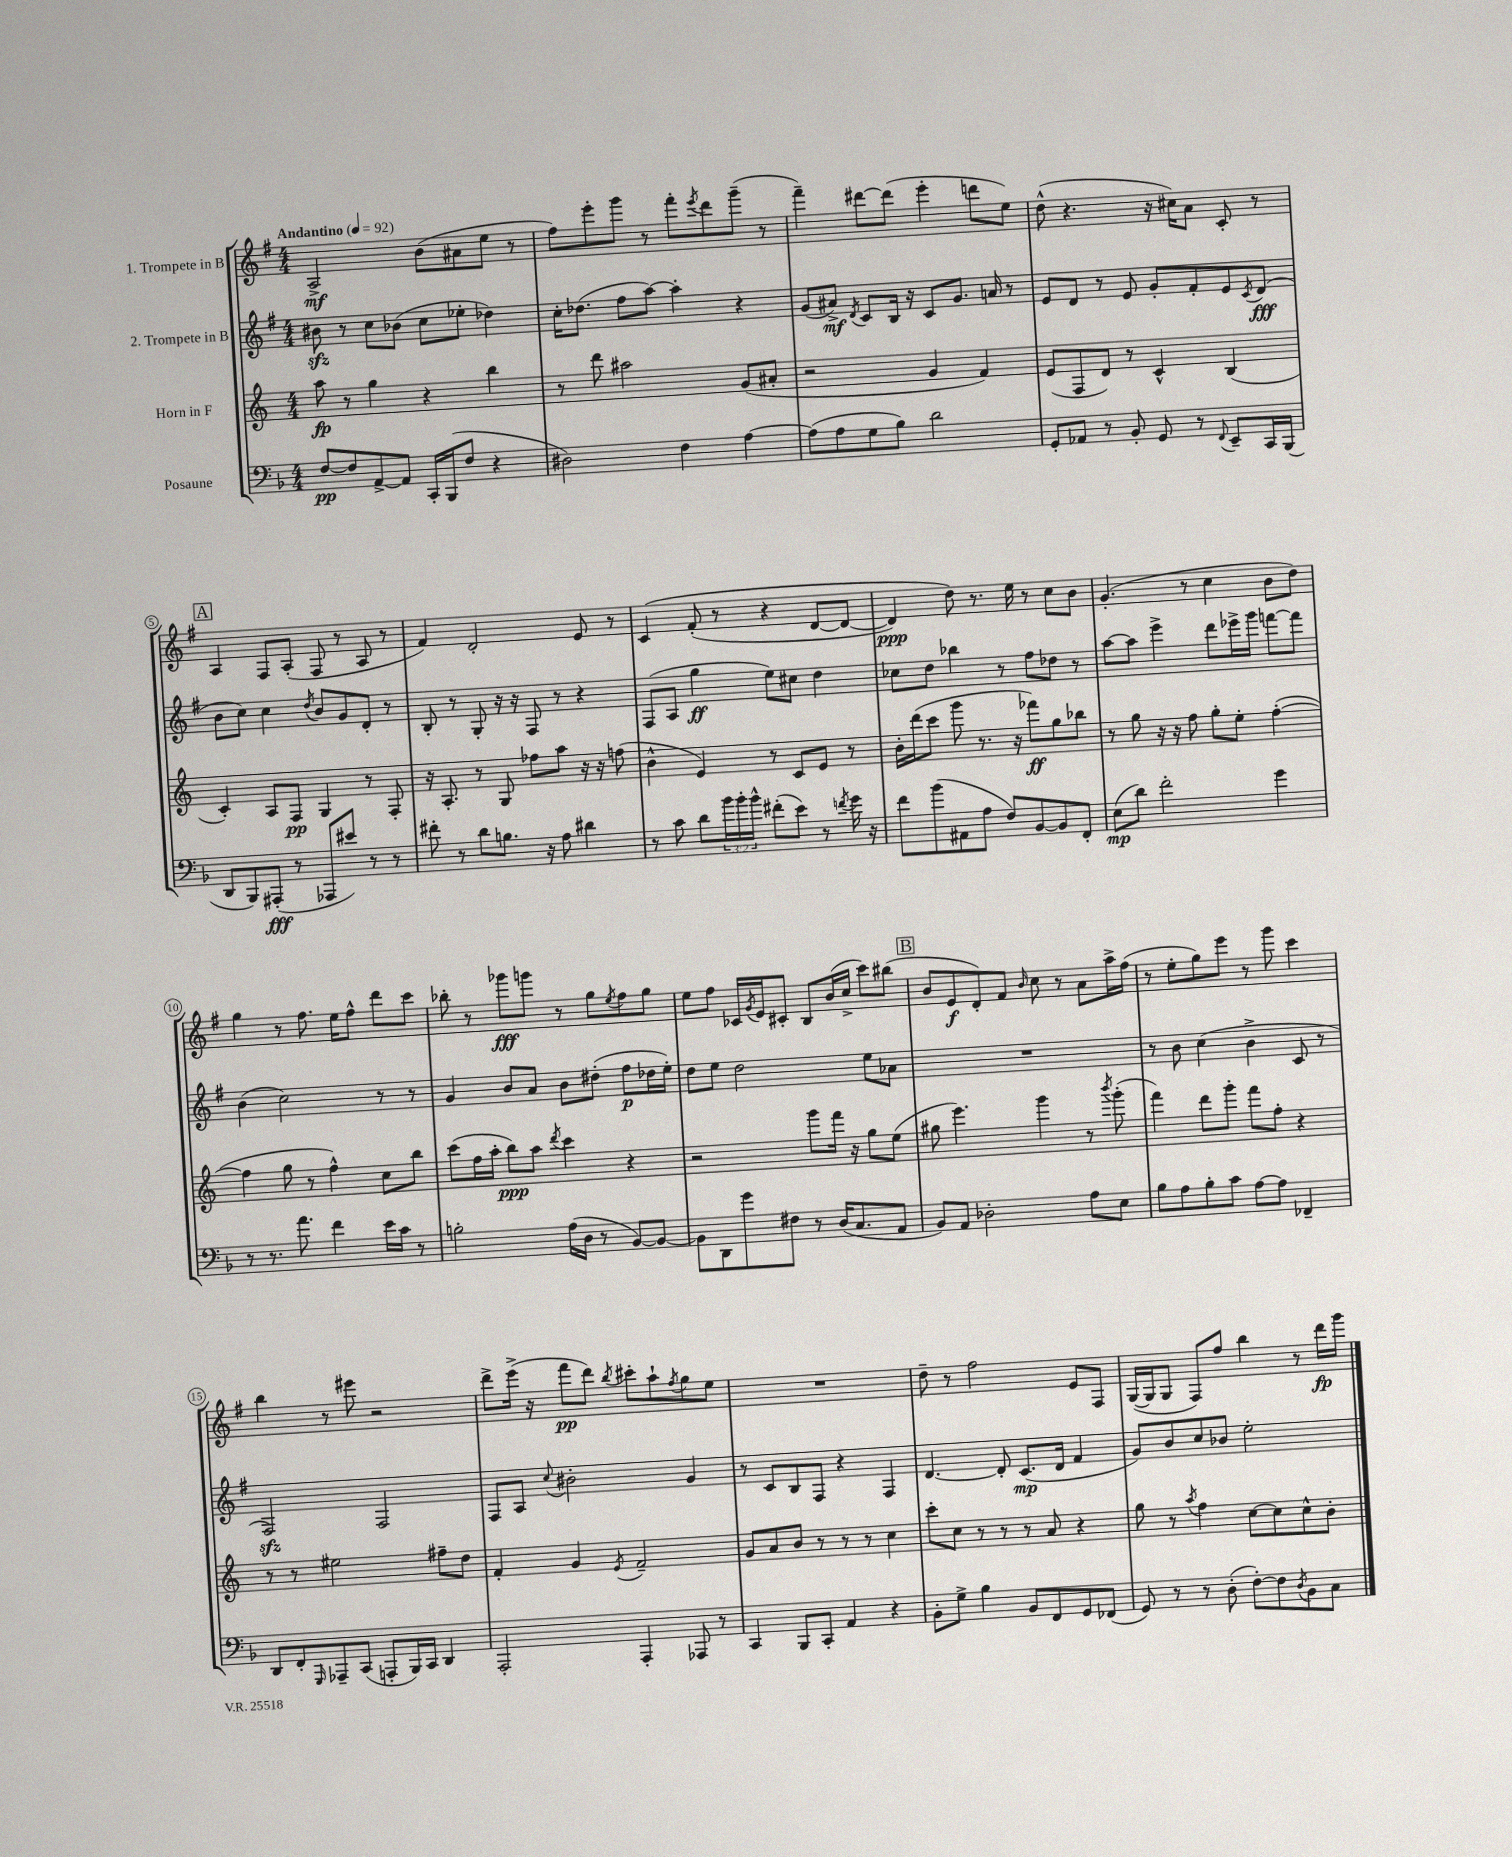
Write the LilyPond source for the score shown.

<<
\new StaffGroup <<
\new Staff = "s0" \with { instrumentName = "1. Trompete in B" } {
    \clef treble \key g \major \numericTimeSignature \time 4/4 \tempo "Andantino" 4 = 92
    a2->\mf b'8( ais'8 e''8 r8 |
    fis''8) e'''8-. g'''8 r8 fis'''8-. \acciaccatura { e'''8 } d'''8 g'''8--( r8 |
    fis'''4--) dis'''8~ dis'''8( e'''4-. d'''8 e''8) |
    d''8-^( r4. r16 cis''16) a'8 c'8-. r8 |
    \mark \markup { \box "A" } a4 fis8 a8-.( fis8 r8 a8 r8 |
    fis'4) d'2-. e'8 r8 |
    c'4\( fis'8-.( r8 r4 d'8~ d'8~ |
    d'4\ppp) d''8\) r8. e''16 r8 c''8 b'8 |
    g'4.-.( r8 c''4 b'8 d''8) |
    g''4 r8 fis''8. e''16 fis''8-^ d'''8 c'''8 |
    bes''8-. r8 ges'''8\fff g'''8 r8 g''8 \acciaccatura { e''8 } fis''8 g''8 |
    e''8 fis''8 ces'16 \acciaccatura { g'8 } e'16 cis'8-. b8 b'16( c''16-> c'''8) bis''8( |
    \mark \markup { \box "B" } b'8 e'8\f d'8-.) fis'8 \grace { b'16 } c''8 r8 a'8 a''16-> fis''16( |
    r8 e''8-. g''8) e'''8 r8 g'''8 c'''4 |
    b''4 r8 eis'''8 r2 |
    d'''8-> e'''16->( r16 fis'''8\pp d'''8) \acciaccatura { b''8 } cis'''8-. a''8-! \acciaccatura { fis''8 } g''8 e''8 |
    R1 |
    d''8-- r8 fis''2 e'8 fis8 |
    g16~( g16 g8 fis8) fis''8 b''4 r8 d'''16\fp g'''16 \bar "|." |
}
\new Staff = "s1" \with { instrumentName = "2. Trompete in B" } {
    \clef treble \key g \major \numericTimeSignature \time 4/4
    bis'8\sfz r8 c''8 bes'8( c''8 ees''8-. des''4) |
    c''16-. des''8.( fis''8 a''8~) a''4-. r4 |
    g'8( ais'8->\mf) \acciaccatura { d'8 } c'8 b16 r16 c'8 g'8. a'16 r8 |
    e'8 d'8 r8 e'8 g'8-. fis'8-. e'8 \acciaccatura { c'8 } d'8\fff( |
    \mark \markup { \box "A" } b'8 c''8) c''4 \acciaccatura { d''8 } b'8 g'8 d'8-. r8 |
    b8-. r8 g8-. r16 r16 fis8 r8 r4 |
    fis8( a8 g''4\ff e''8) cis''8 d''4 |
    ces''8 d''8 bes''4 r8 fis''8 des''8 r8 |
    a''8~ a''8 e'''4-> d'''8 ees'''16-> g'''16 f'''8~ f'''8 |
    b'4( c''2) r8 r8 |
    g'4 b'8 a'8 b'8 dis''8-.( fis''8\p des''16 e''16-.) |
    d''8 e''8 d''2 e''8 aes'8 |
    \mark \markup { \box "B" } R1 |
    r8 b'8 c''4( b'4-> c'8 r8 |
    fis2\sfz) fis2 |
    fis8 a8 \appoggiatura { c''8 } bis'2-. g'4 |
    r8 c'8 b8 fis8 r4 fis4 |
    d'4.~ d'8-. c'8.\mp( d'16 fis'4 |
    g'8) b'8 c''8 bes'8 e''2-. \bar "|." |
}
\new Staff = "s2" \with { instrumentName = "Horn in F" } {
    \clef treble \key c \major \numericTimeSignature \time 4/4
    a''8\fp r8 g''4 r4 b''4 |
    r8 d'''8 ais''2 g'8( ais'8-. |
    r2 g'4 f'4) |
    e'8( f8 d'8) r8 c'4-^ b4( |
    \mark \markup { \box "A" } c'4-.) a8 f8\pp g4 r8 f8-. |
    r16 a8.-. r8 g8 fes''8 a''8 r16 r16 f''8( |
    b'4-^ e'4) r8 c'8 e'8 r8 |
    b'16-. d'''16( c'''8 g'''8 r8. r16 fes'''8\ff) g''8 bes''8 |
    r8 g''8 r16 r16 f''8 g''8-. e''8-. f''4~-.( |
    f''4 g''8 r8 f''4-^) c''8 b''8 |
    c'''8( f''16 a''16-. b''8\ppp) a''8 \acciaccatura { d'''8 } c'''4 r4 |
    r2 g'''8 f'''16 r16 g''8 e''8( |
    \mark \markup { \box "B" } gis''8 e'''4.) g'''4 r8 \acciaccatura { b'''8 } g'''8-.( |
    f'''4) d'''8 g'''8-. f'''8 f''8-. r4 |
    r8 r8 eis''2 fis''8-- d''8 |
    f'4-. g'4 \acciaccatura { e'8 } f'2-- |
    g'8 a'8 b'8 r8 r8 r8 c''4 |
    c'''8-. c''8 r8 r8 r8 a'8 r4 |
    g''8 r8 \acciaccatura { a''8 } f''4 c''8~ c''8 c''8-^ b'8-. \bar "|." |
}
\new Staff = "s3" \with { instrumentName = "Posaune" } {
    \clef bass \key f \major \numericTimeSignature \time 4/4 \override Staff.TupletNumber.text = #tuplet-number::calc-fraction-text
    f8~\pp f8 a,8~-> a,8 c,16-. bes,,16( f8 r4 |
    dis2) f4 a4~ |
    a8( a8 g8 bes8) d'2 |
    g,8-. aes,8 r8 bes,8-. g,8 r8 \appoggiatura { f,8 } e,8-- c,16 bes,,16( |
    \mark \markup { \box "A" } d,8 bes,,8) ais,,8-.\fff( r8 aes,,8 eis'8) r8 r8 |
    fis'8-. r8 d'8 b8. r16 a8 dis'4 |
    r8 c'8 d'8 \tuplet 3/2 { bes'16 bes'16-. bes'16-^ } fis'8-.( e'8) r8 \acciaccatura { f'8 } g'16 r16 |
    f'8 bes'8( ais,8 a8 f8) bes,8~ bes,8 f,8-. |
    e8\mp( d'8) f'2-. g'4 |
    r8 r8. a'8. f'4 e'16 c'16 r8 |
    b2-. a16( d16 r8 bes,8~) bes,8~ |
    bes,8 d,8 g'8 fis8 r8 d16( c8. a,8 |
    \mark \markup { \box "B" } bes,8) a,8 des2-. a8 e8 |
    bes8 a8 bes8-. c'8 a8~ a8 fes,4-- |
    d,8 f,8-. \grace { g,,16 } aes,,8-- c,8( a,,8-. bes,,16) c,16 d,4 |
    a,,2-. a,,4-. aes,,8 r8 |
    c,4 bes,,8 c,8-. a,4 r4 |
    bes,8-. g8-> bes4 bes,8 f,8 g,8 fes,8( |
    g,8) r8 r8 d8-.( f8~-.) f8 \acciaccatura { d8 } bes,8 c8 \bar "|." |
}
>>
>>
\layout { \context { \Score \override BarNumber.stencil = #(make-stencil-circler 0.1 0.3 ly:text-interface::print) } }
